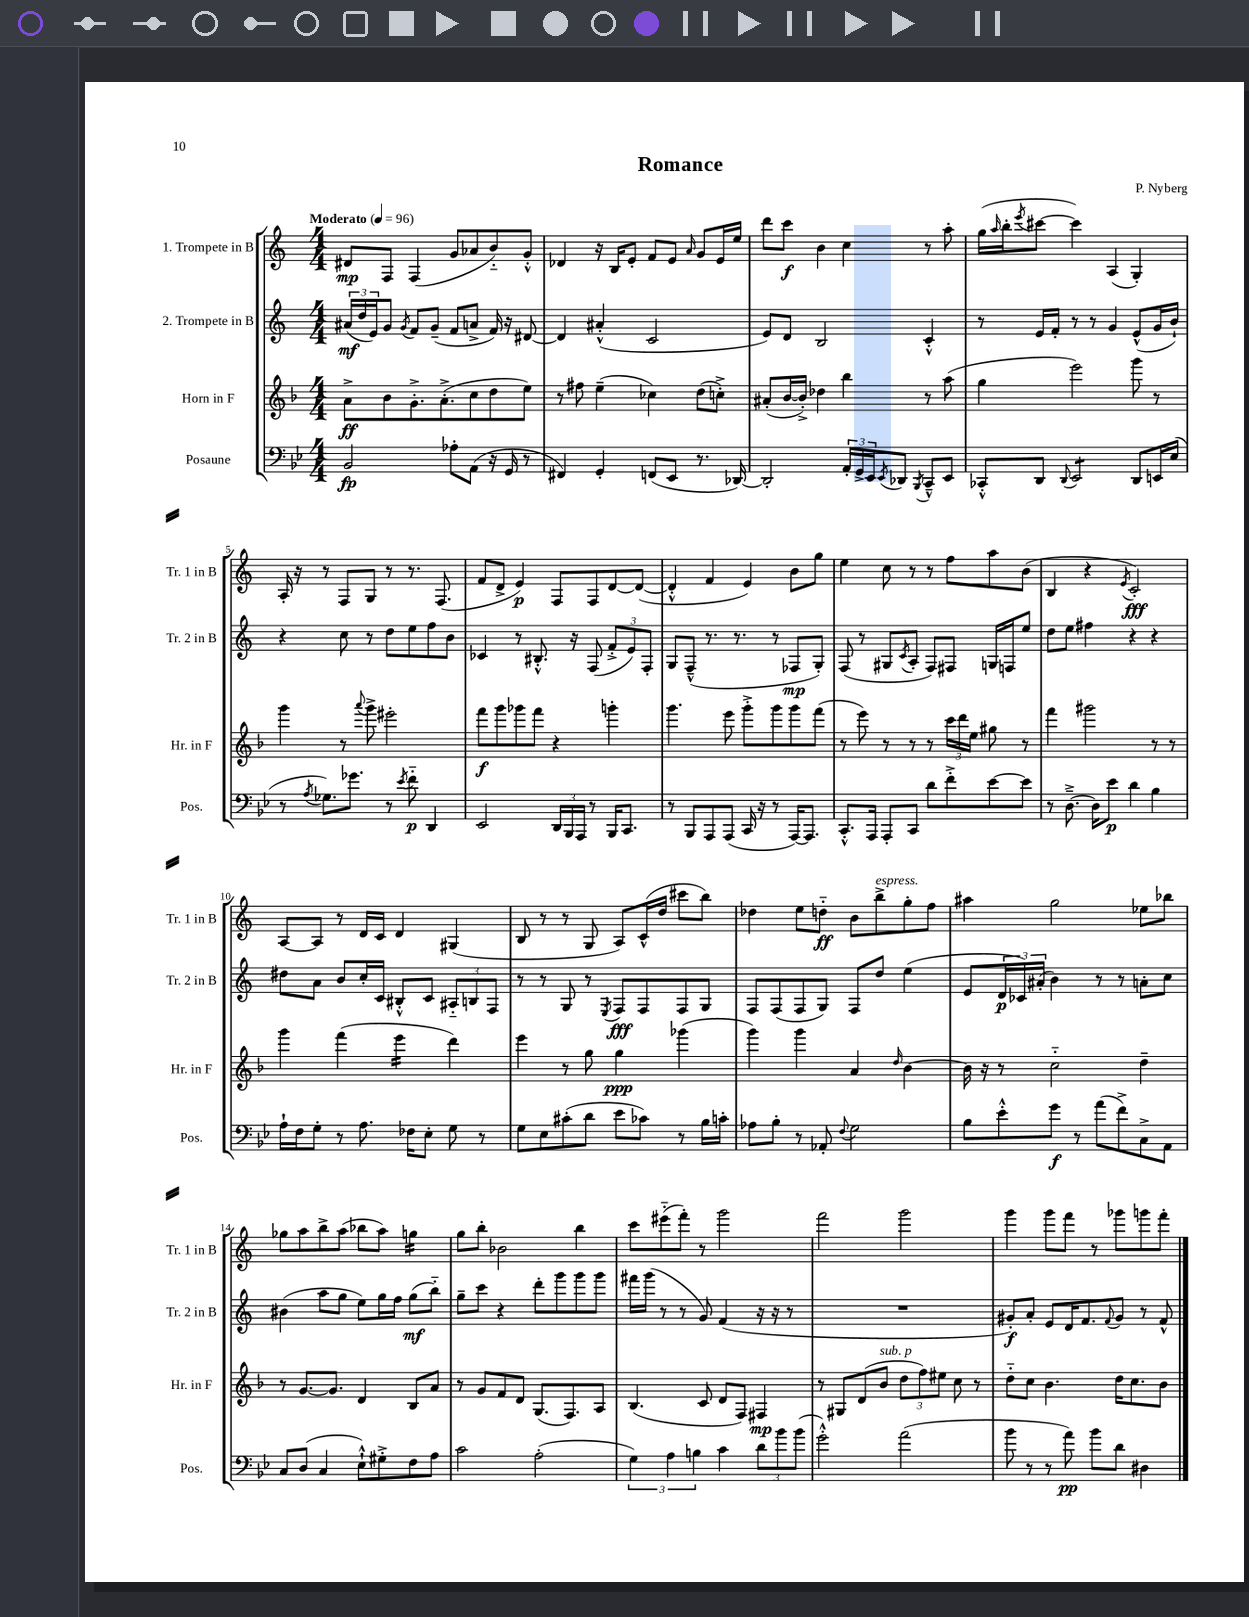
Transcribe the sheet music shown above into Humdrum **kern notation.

**kern	**dynam	**kern	**dynam	**kern	**dynam	**kern	**dynam
*part4	*part4	*part3	*part3	*part2	*part2	*part1	*part1
*staff4	*staff4	*staff3	*staff3	*staff2	*staff2	*staff1	*staff1
*I"Posaune	*	*I"Horn in F	*	*I"2. Trompete in B	*	*I"1. Trompete in B	*
*I'Pos.	*	*I'Hr. in F	*	*I'Tr. 2 in B	*	*I'Tr. 1 in B	*
*clefF4	*	*clefG2	*	*clefG2	*	*clefG2	*
*k[b-e-]	*	*k[b-]	*	*k[]	*	*k[]	*
*M4/4	*	*M4/4	*	*M4/4	*	*M4/4	*
*MM96	*	*MM96	*	*MM96	*	*MM96	*
=1	=1	=1	=1	=1	=1	=1	=1
!	!	!	!	!	!	!LO:TX:a:B:t=Moderato	!
2BB-/	fp	8a^\L	ff	(24a#X/LL	mf	8d#X/L	mp
.	.	.	.	24dd/	.	.	.
.	.	.	.	24e/J)	.	.	.
.	.	8b-\	.	8g/J	.	8F/J	.
.	.	.	.	8qg/	.	.	.
.	.	8.g'^\	.	8f/L	.	(4F/	.
.	.	.	.	(8g~/J	.	.	.
.	.	(8.a'^\	.	.	.	.	.
8A-X'\L	.	.	.	8f/L	.	8g/L	.
(8AA\J	.	8cc\	.	8an^/J	.	8a-X/	.
16r	.	8dd\	.	16f/)	.	8b/)	.
16GG/	.	.	.	16r	.	.	.
8r	.	8ee\J)	.	[8d#X/	.	8g'^^/J	.
=2	=2	=2	=2	=2	=2	=2	=2
4FF#X/)	.	8r	.	4d#/]	.	4d-X/	.
.	.	8ff#X\	.	.	.	.	.
4GG'/	.	(4ee~\	.	(4a#X'^^/	.	16r	.
.	.	.	.	.	.	16B/KL	.
.	.	.	.	.	.	8e'/J	.
(8FFn/L	.	4cc-X\)	.	2c/	.	8f/L	.
8EE-/J	.	.	.	.	.	8e/J	.
.	.	.	.	.	.	16qqa/	.
8.r	.	(8dd\L	.	.	.	8g/L	.
.	.	8ccn'^\J)	.	.	.	16e/L	.
[16DD-X/)	.	.	.	.	.	16ee/JJ	.
=3	=3	=3	=3	=3	=3	=3	=3
2DD-'/]	.	(8a#X'/L	.	8e/L)	.	8ddd\L	.
.	.	[16b-/L	.	8d/J	.	8ccc\J	f
.	.	16b-'^/JJ])	.	.	.	.	.
.	.	4dd-X\	.	2B/	.	4b\	.
24AA'/LL	.	4bb-\	.	.	.	4cc\	.
24GG^/	.	.	.	.	.	.	.
24EE-/J	.	.	.	.	.	.	.
8qEE-/	.	.	.	.	.	.	.
8DD-X/J	.	.	.	.	.	.	.
8qBBB-/	.	.	.	.	.	.	.
8CC~^^/L	.	8r	.	4c'^^/	.	8r	.
8EE-/J	.	(8aa\	.	.	.	8aa'\	.
=4	=4	=4	=4	=4	=4	=4	=4
8CC-X'^^/L	.	4gg\	.	8r	.	(16gg\LL	.
.	.	.	.	.	.	16qqaa/	.
.	.	.	.	.	.	16bb'\J	.
.	.	.	.	.	.	8qeee/	.
8DD/J	.	.	.	16e/LL	.	[8ccc#X\J	.
.	.	.	.	16f'/JJ	.	.	.
8qqDD/	.	.	.	.	.	.	.
*tremolo	*	*	*	*	*	*	*
8EE-/L	.	2eee\)	.	8r	.	4ccc#\])	.
8EE-/	.	.	.	8r	.	.	.
8EE-/	.	.	.	4g/	.	(4A/	.
8EE-/J	.	.	.	.	.	.	.
*Xtremolo	*	*	*	*	*	*	*
8DD/L	.	8ggg\	.	(8e^^/L	.	4G'/)	.
16EEn/L	.	8r	.	16g/L	.	.	.
(16E-/JJ	.	.	.	16b`/JJ)	.	.	.
!!LO:LB:g=z
=5	=5	=5	=5	=5	=5	=5	=5
8r	.	4ggg\	.	4r	.	16A'/	.
.	.	.	.	.	.	16r	.
8qA/	.	.	.	.	.	.	.
8.G-X\L)	.	.	.	.	.	8r	.
.	.	8r	.	8cc\	.	8F/L	.
8.g-X\J	.	.	.	.	.	.	.
.	.	8qqaaa/	.	.	.	.	.
.	.	8ggg^\	.	8r	.	8G/J	.
8r	.	2eee#X'\	.	8dd\L	.	8r	.
8qe-/	.	.	.	.	.	.	.
8f\	p	.	.	8ee\	.	8.r	.
4DD/	.	.	.	8ff\	.	.	.
.	.	.	.	.	.	(8.F/	.
.	.	.	.	8b\J	.	.	.
=6	=6	=6	=6	=6	=6	=6	=6
2EE-/	.	8fff\L	f	4c-X/	.	8f/L	.
.	.	8ggg\	.	.	.	8d^/J	.
.	.	8ggg-X\	.	8r	.	4e/)	p
.	.	8fff\J	.	8.B#X'^^/	.	.	.
24DD/LL	.	4r	.	.	.	8F/L	.
24BBB-/	.	.	.	.	.	.	.
.	.	.	.	16r	.	.	.
24AAA/JJ	.	.	.	.	.	.	.
8r	.	.	.	(8F/	.	8F/	.
16BBB-/KL	.	4gggn'\	.	12f'^/L	.	[8d/	.
8.CC/J	.	.	.	.	.	.	.
.	.	.	.	12e/)	.	.	.
.	.	.	.	.	.	(8d/J_	.
.	.	.	.	12F'/J	.	.	.
=7	=7	=7	=7	=7	=7	=7	=7
8r	.	4.ggg\	.	8G/L	.	4d'^^/]	.
8BBB-/L	.	.	.	(8F~^^/J	.	.	.
8AAA/	.	.	.	8.r	.	4f/	.
(8AAA/J	.	8eee\	.	.	.	.	.
.	.	.	.	8.r	.	.	.
16CC/	.	8ggg'^\L	.	.	.	4e/)	.
16r	.	.	.	.	.	.	.
8r	.	8ggg\	.	8r	.	.	.
[16AAA/KL)	.	8ggg\	.	8F-X/L	mp	8b\L	.
8.AAA/J]	.	.	.	.	.	.	.
.	.	(8fff\J	.	8G'/J)	.	8gg\J	.
=8	=8	=8	=8	=8	=8	=8	=8
8.CC'^^/L	.	8r	.	(8F/	.	4ee\	.
.	.	8eee\)	.	8r	.	.	.
16AAA/Jk	.	.	.	.	.	.	.
8AAA'/L	.	8r	.	8G#X/L	.	8cc\	.
.	.	.	.	8qc/	.	.	.
8CC/J	.	8r	.	8A'/J	.	8r	.
8d\L	.	8r	.	8F/L)	.	8r	.
8f'^\	.	24ccc\LL	.	8F#X/J	.	8ff\L	.
.	.	24ddd\	.	.	.	.	.
.	.	24ee\JJ	.	.	.	.	.
[8e-\	.	8gg#X\	.	16Gn/LL	.	8aa\	.
.	.	.	.	16Fn/J	.	.	.
8e-\J]	.	8r	.	8ee/J	.	(8b\J	.
=9	=9	=9	=9	=9	=9	=9	=9
8r	.	4fff\	.	8dd\L	.	4B/	.
[8.D~^\	.	.	.	8ee\J	.	.	.
.	.	2ggg#X\	.	4ff#X\	.	4r	.
16D\KL]	.	.	.	.	.	.	.
8e-\J	p	.	.	.	.	.	.
.	.	.	.	.	.	8qe/	.
4d\	.	.	.	4r	.	2c'/)	fff
4B-\	.	8r	.	4r	.	.	.
.	.	8r	.	.	.	.	.
!!LO:LB:g=z
=10	=10	=10	=10	=10	=10	=10	=10
16A`\LL	.	4ggg\	.	8dd#X\L	.	[8A/L	.
16F\J	.	.	.	.	.	.	.
8G'\J	.	.	.	8a\J	.	8A/J]	.
8r	.	(4fff\	.	8b/L	.	8r	.
8.A\	.	.	.	16cc'/L	.	16d/LL	.
.	.	.	.	16c/JJ	.	16c/JJ	.
*	*	*tremolo	*	*	*	*	*
.	.	16eee\LL	.	8B#X'^^/L	.	4d/	.
16F-X\KL	.	16eee\	.	.	.	.	.
8E-'\J	.	16eee\	.	8c/J	.	.	.
.	.	16eee\JJ	.	.	.	.	.
*	*	*Xtremolo	*	*	*	*	*
8G\	.	4ddd\)	.	12A#X/L	.	(4G#X/	.
.	.	.	.	12Bn/	.	.	.
8r	.	.	.	.	.	.	.
.	.	.	.	12F/J	.	.	.
=11	=11	=11	=11	=11	=11	=11	=11
8G\L	.	4eee\	.	8r	.	8B/	.
8E-\	.	.	.	8r	.	8r	.
(8c#X'\	.	8r	.	8G/	.	8r	.
8d\J	.	8gg\	.	8r	.	8G/	.
.	.	.	.	8qE/	.	.	.
8e-\L	.	4gg\	ppp	8F/L	fff	8A/L)	.
8c-X\J)	.	.	.	8F/	.	(16c^^/L	.
.	.	.	.	.	.	16dd/JJ	.
8r	.	(4ggg-X\	.	8F/	.	8ccc#X\L	.
16B-\LL	.	.	.	8G/J	.	8bb\J)	.
16cn'\JJ	.	.	.	.	.	.	.
=12	=12	=12	=12	=12	=12	=12	=12
8A-X\L	.	4ggg\)	.	8F/L	.	4dd-X\	.
8B-'\J	.	.	.	(8F/	.	.	.
8r	.	4ggg\	.	8F/	.	8ee\L	.
8AA-X'/	.	.	.	8G/J)	.	8ddn\J	ff
8qqF/	.	.	.	.	.	.	.
2G\	.	4a/	.	8F/L	.	8b\L	.
!	!	!	!	!	!	!LO:TX:a:i:t=espress.	!
.	.	.	.	8dd/J	.	8bb^\	.
.	.	16qqdd/	.	.	.	.	.
.	.	[4b-\	.	(4ee\	.	8gg'\	.
.	.	.	.	.	.	8ff\J	.
=13	=13	=13	=13	=13	=13	=13	=13
8B-\L	.	16b-\]	.	8e/L	.	4aa#X\	.
.	.	16r	.	.	.	.	.
8e-'^^\	.	8r	.	24d/L	p	.	.
.	.	.	.	24c-X/)	.	.	.
.	.	.	.	(24a#X'/JJ	.	.	.
8g\J	f	2cc\	.	4b\)	.	2gg\	.
8r	.	.	.	.	.	.	.
(8a\L	.	.	.	8r	.	.	.
8f^\)	.	.	.	8r	.	.	.
8C^\	.	4dd~\	.	8an'\L	.	8ee-X\L	.
8AA\J	.	.	.	8cc\J	.	8bb-X\J	.
!!LO:LB:g=z
=14	=14	=14	=14	=14	=14	=14	=14
8C/L	.	8r	.	(4b#X\	.	8gg-X\L	.
(8D/J	.	[8.g/L	.	.	.	8aa\	.
4C/	.	.	.	8aa\L	.	8bb^\	.
.	.	8.g/J]	.	.	.	.	.
.	.	.	.	8gg\J	.	(8aa\J	.
8E-`^^\L)	.	4d/	.	8ee\L)	.	8bb-X\L	.
8G#X'^\	.	.	.	16gg\L	.	8aa\J)	.
.	.	.	.	16ff\JJ	.	.	.
*	*	*	*	*	*	*tremolo	*
8F\	.	8B-/L	.	(8gg\L	mf	16ggn\LL	.
.	.	.	.	.	.	16ggn\	.
8A\J	.	8a/J	.	8bb\J)	.	16ggn\	.
.	.	.	.	.	.	16ggn\JJ	.
*	*	*	*	*	*	*Xtremolo	*
=15	=15	=15	=15	=15	=15	=15	=15
2c\	.	8r	.	8gg~\L	.	8gg\L	.
.	.	8g/L	.	8ccc\J	.	8bb'\J	.
.	.	8f/	.	4r	.	2b-X\	.
.	.	8d/J	.	.	.	.	.
(2A'\	.	(8.G/L	.	8ddd'\L	.	.	.
.	.	.	.	8ggg\	.	.	.
.	.	8.F/)	.	.	.	.	.
.	.	.	.	8ggg\	.	4bb\	.
.	.	8A/J	.	8ggg\J	.	.	.
=16	=16	=16	=16	=16	=16	=16	=16
6G\)	.	(4.B-/	.	16fff#X\LL	.	8ccc\L	.
.	.	.	.	(16ggg\JJ	.	.	.
.	.	.	.	8r	.	(8eee#X\	.
6A\	.	.	.	.	.	.	.
.	.	.	.	8r	.	8fff'\J)	.
6Bn\	.	.	.	.	.	.	.
.	.	8c/	.	8g/)	.	8r	.
4c\	.	8d/L	.	(4f/	.	2ggg\	.
.	.	8F/J)	.	.	.	.	.
12d\L	.	4F#X/	mp	16r	.	.	.
.	.	.	.	16r	.	.	.
12b-\	.	.	.	.	.	.	.
.	.	.	.	8r	.	.	.
(12b-\J	.	.	.	.	.	.	.
=17	=17	=17	=17	=17	=17	=17	=17
2g'^^\)	.	8r	.	1r	.	2fff\	.
.	.	8G#X/L	.	.	.	.	.
.	.	(8d/	.	.	.	.	.
!	!	!LO:TX:a:i:t=sub. p	!	!	!	!	!
.	.	8b-/J	.	.	.	.	.
(2a\	.	12dd\L	.	.	.	2ggg\	.
.	.	12ff\)	.	.	.	.	.
.	.	12ee#X\J	.	.	.	.	.
.	.	8cc\	.	.	.	.	.
.	.	8r	.	.	.	.	.
=18	=18	=18	=18	=18	=18	=18	=18
8b-\	.	8dd\L	.	8g#X'/L)	f	4ggg\	.
8r	.	8cc\J	.	8a'/J	.	.	.
8r	.	4.b-\	.	8e/L	.	8ggg\L	.
8a\)	pp	.	.	16d/K	.	8fff\J	.
.	.	.	.	8.f/	.	.	.
8b-\L	.	.	.	.	.	8r	.
.	.	.	.	8qqf/	.	.	.
8d\J	.	16dd\KL	.	8g#/J	.	8ggg-X\L	.
.	.	8.cc\	.	.	.	.	.
4D#X\	.	.	.	8r	.	8gggn\	.
.	.	8b-\J	.	8f^^/	.	8fff'\J	.
==	==	==	==	==	==	==	==
*-	*-	*-	*-	*-	*-	*-	*-
